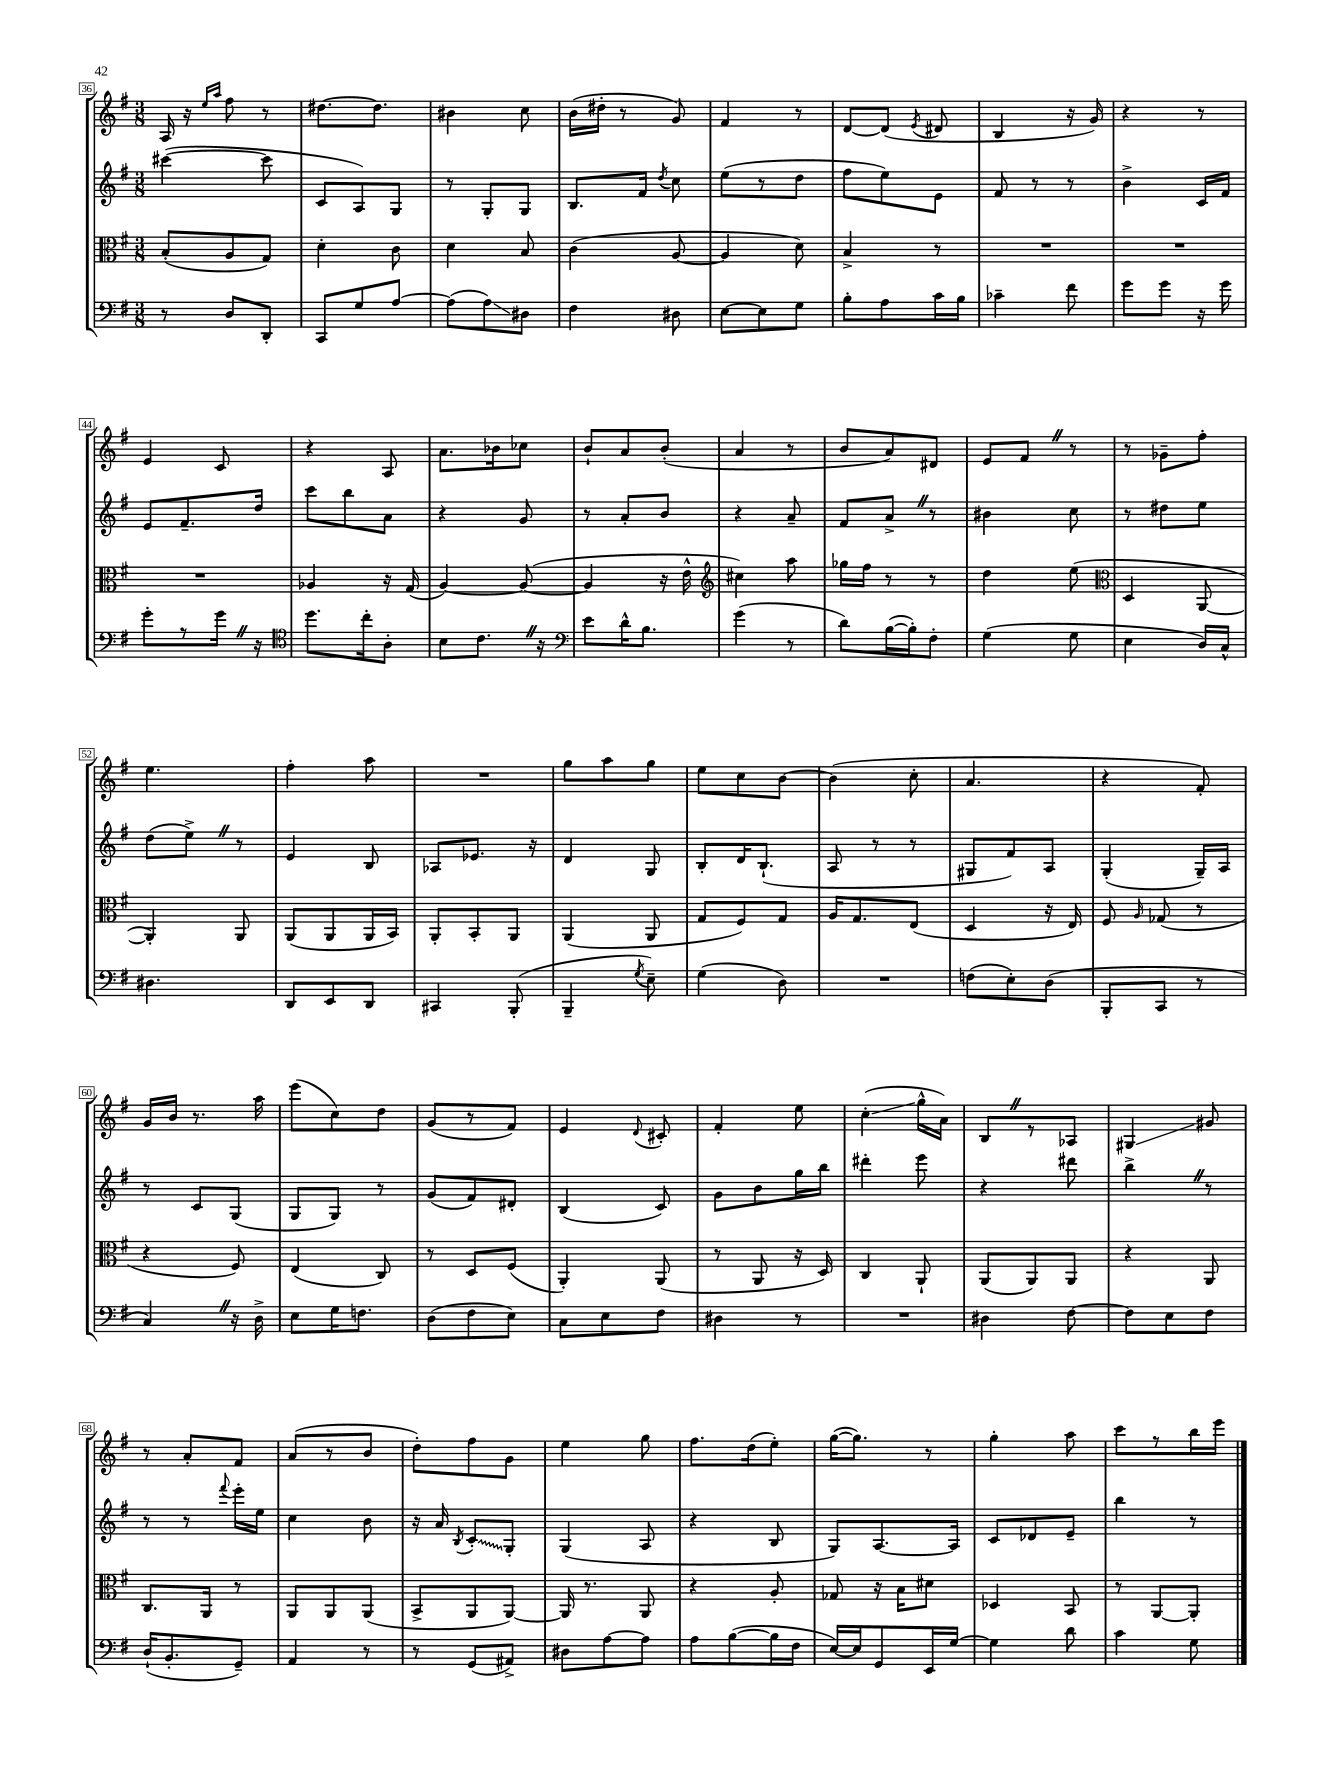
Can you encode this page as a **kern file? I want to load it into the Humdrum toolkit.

**kern	**kern	**kern	**kern
*staff4	*staff3	*staff2	*staff1
*clefF4	*clefC3	*clefG2	*clefG2
*k[f#]	*k[f#]	*k[f#]	*k[f#]
*M3/8	*M3/8	*M3/8	*M3/8
8r	(8B'	([4ccc#	16A
.	.	.	16r
.	.	.	16qqee
.	.	.	16qqaa
8D	8A	.	8ff#
8DD'	8G)	8ccc#]	8r
=	=	=	=
8CC	4d'	8c	[8.dd#
8G	.	8A)	.
.	.	.	8.dd#]
[8A	8c	8G	.
=	=	=	=
(8A]	4d	8r	4b#
8A)	.	8G'	.
8D#	8B	8G	8cc
=	=	=	=
4F#	(4c	8.B	(16b
.	.	.	16dd#'
.	.	.	8r
.	.	16f#	.
.	.	8qdd	.
8D#	[8A	8cc	8g)
=	=	=	=
[8E	4A]	(8ee	4f#
8E]	.	8r	.
8G	8d)	8dd	8r
=	=	=	=
8B'	4B^	8ff#	[8d
8A	.	8ee)	(8d]
.	.	.	8qe
16c	8r	8e	8d#
16B	.	.	.
=	=	=	=
4c-~	4.r	8f#	4B
.	.	8r	.
8f#	.	8r	16r
.	.	.	16g)
=	=	=	=
8g	4.r	4b^	4r
8g	.	.	.
16r	.	16c	8r
16g	.	16f#	.
=	=	=	=
8g'	4.r	8e	4e
8r	.	8.f#~	.
16g	.	.	8c
16r	.	16dd	.
=	=	=	=
*clefC4	*	*	*
8.dd	4A-	8ccc	4r
.	.	8bb	.
16cc'	.	.	.
8A'	16r	8a	8A
.	(16G	.	.
=	=	=	=
8B	[4A)	4r	8.a
8.c	.	.	.
.	.	.	16b-
.	(8A_	8g	8cc-
16r	.	.	.
=	=	=	=
*clefF4	*	*	*
8e	4A]	8r	8b`
16d^^	.	8a'	8a
8.B	.	.	.
.	16r	8b	(8b'
.	16e^^	.	.
=	=	=	=
*	*clefG2	*	*
(4g	4cc#)	4r	4a
8r	8aa	8a~	8r
=	=	=	=
8d)	16gg-	8f#	8b
.	16ff#	.	.
([16B	8r	8a^	8a)
16B'])	.	.	.
8F#'	8r	8r	8d#
=	=	=	=
(4G	4dd	4b#	8e
.	.	.	8f#
8G	(8ee	8cc	8r
=	=	=	=
*	*clefC3	*	*
4E	4D	8r	8r
.	.	8dd#	8g-~
16D)	[8AA	8ee	8ff#'
16C^^	.	.	.
=	=	=	=
4.D#	4AA'])	(8dd	4.ee
.	.	8ee^)	.
.	8AA	8r	.
=	=	=	=
8DD	(8AA	4e	4ff#'
8EE	8AA	.	.
8DD	16AA	8B	8aa
.	16BB)	.	.
=	=	=	=
4CC#	8AA'	8A-	4.r
.	8BB'	8.e-	.
(8BBB'	8AA	.	.
.	.	16r	.
=	=	=	=
4BBB~	(4AA	4d	8gg
.	.	.	8aa
8qG	.	.	.
8E~)	8AA	8G	8gg
=	=	=	=
(4G	8G	8B'	8ee
.	8F#)	16d	8cc
.	.	(8.B`	.
8D)	8G	.	[8b
=	=	=	=
4.r	16A	8A	(4b]
.	8.G	.	.
.	.	8r	.
.	(8E	8r	8cc'
=	=	=	=
(8F	4D	8G#	4.a
8E')	.	8f#)	.
(8D	16r	8A	.
.	16E)	.	.
=	=	=	=
8BBB'	8F#	(4G'	4r
.	16qqA	.	.
8CC	(8G-	.	.
8r	8r	16G~)	8f#')
.	.	16A	.
=	=	=	=
4C)	4r	8r	16g
.	.	.	16b
.	.	8c	8.r
16r	8F#)	(8G	.
16D^	.	.	16aa
=	=	=	=
8E	(4E	8G	(8eee
16G	.	8G)	8cc)
8.F	.	.	.
.	8C)	8r	8dd
=	=	=	=
(8D	8r	(8g	(8g
8F#	8D	8f#)	8r
8E)	(8F#	8d#'	8f#)
=	=	=	=
8C	4AA')	(4B	4e
8E	.	.	.
.	.	.	8qqd
8F#	(8AA	8c)	8c#'
=	=	=	=
4D#	8r	8g	4f#'
.	8AA	8b	.
8r	16r	16gg	8ee
.	16D)	16bb	.
=	=	=	=
4.r	4C	4ddd#'	(4cc'
.	8AA`	8eee	16gg^^
.	.	.	16a)
=	=	=	=
4D#	(8AA	4r	8B
.	8AA)	.	8r
[8F#	8AA	8ddd#	8A-
=	=	=	=
8F#]	4r	4bb^	4G#
8E	.	.	.
8F#	8AA	8r	8g#
=	=	=	=
(16D`	8.C	8r	8r
8.BB'	.	.	.
.	.	8r	8a'
.	16AA	.	.
.	.	8qqfff#	.
8GG~)	8r	16eee'	8f#
.	.	16ee	.
=	=	=	=
4AA	8AA	4cc	(8a
.	8AA	.	8r
8r	(8AA	8b	8b
=	=	=	=
8r	8BB^	16r	8dd')
.	.	16a	.
.	.	8qB	.
(8GG	8AA	8c'	8ff#
8AA#^)	[8AA)	8G'	8g
=	=	=	=
8D#	16AA]	(4G	4ee
.	8.r	.	.
[8A	.	.	.
8A]	8AA	8A	8gg
=	=	=	=
8A	4r	4r	8.ff#
([8B	.	.	.
.	.	.	(16dd
16B]	8A'	8B	8ee')
16F#	.	.	.
=	=	=	=
[16E)	8G-	8G)	([16gg
16E]	.	.	8.gg])
8GG	16r	[8.A	.
.	16B	.	.
16EE	8d#	.	8r
[16G	.	16A]	.
=	=	=	=
4G]	4D-	8c	4gg'
.	.	8d-	.
8d	8BB	8e~	8aa
=	=	=	=
4c	8r	4bb	8ccc
.	[8AA	.	8r
8G	8AA']	8r	16bb
.	.	.	16eee
==	==	==	==
*-	*-	*-	*-
